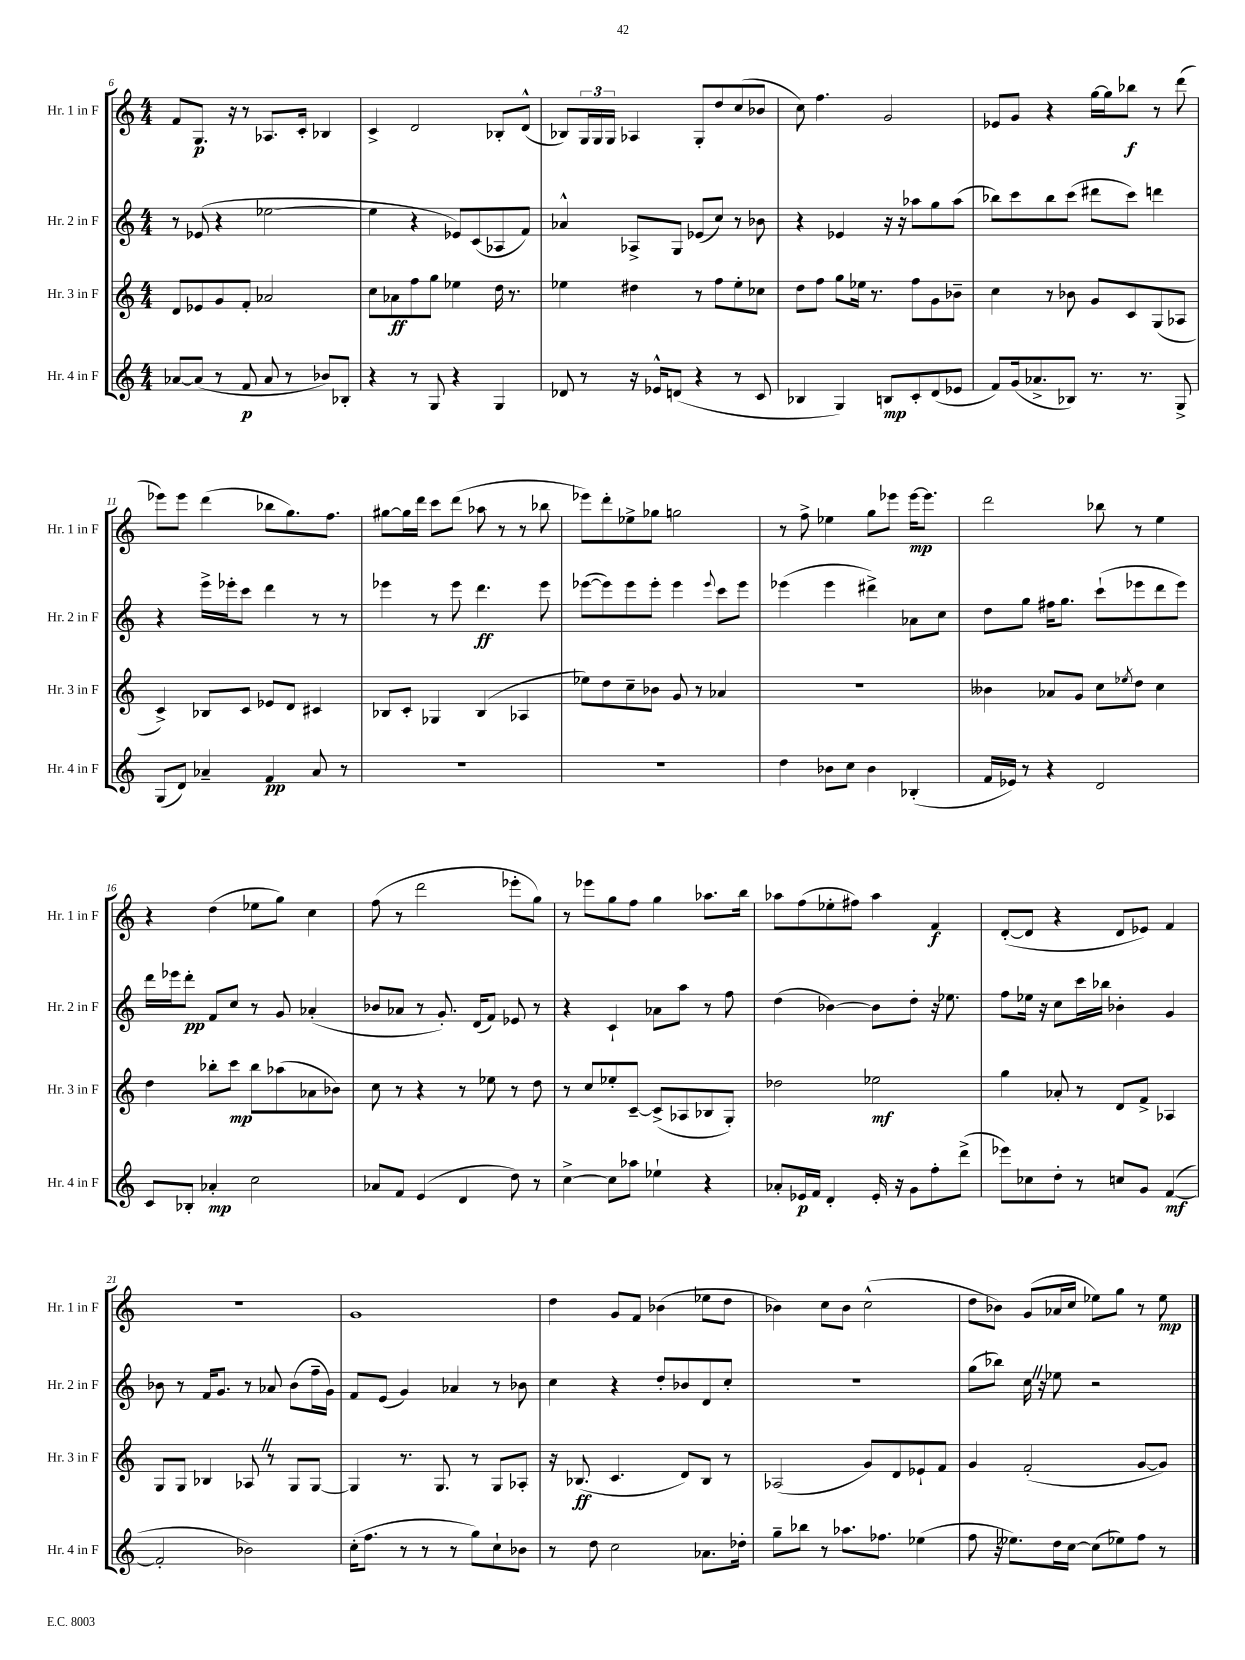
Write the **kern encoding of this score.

**kern	**dynam	**kern	**dynam	**kern	**dynam	**kern	**dynam
*part4	*part4	*part3	*part3	*part2	*part2	*part1	*part1
*staff4	*staff4	*staff3	*staff3	*staff2	*staff2	*staff1	*staff1
*I"Hr. 4 in F	*	*I"Hr. 3 in F	*	*I"Hr. 2 in F	*	*I"Hr. 1 in F	*
*I'Hr. 4 in F	*	*I'Hr. 3 in F	*	*I'Hr. 2 in F	*	*I'Hr. 1 in F	*
*clefG2	*	*clefG2	*	*clefG2	*	*clefG2	*
*k[]	*	*k[]	*	*k[]	*	*k[]	*
*M4/4	*	*M4/4	*	*M4/4	*	*M4/4	*
=6	=6	=6	=6	=6	=6	=6	=6
[8a-X/L	.	8d/L	.	8r	.	8f/L	.
(8a-/J]	.	8e-X/	.	(8e-X/	.	8.G/J	p
8r	.	8g/	.	4r	.	.	.
.	.	.	.	.	.	16r	.
8f/	p	8f'/J	.	.	.	8r	.
8a-/	.	2a-X/	.	[2ee-X\	.	8.A-X/L	.
8r	.	.	.	.	.	.	.
.	.	.	.	.	.	16c'/Jk	.
8b-X/L)	.	.	.	.	.	4B-X/	.
8B-X'/J	.	.	.	.	.	.	.
=7	=7	=7	=7	=7	=7	=7	=7
4r	.	8cc\L	.	4ee-\]	.	4c^/	.
.	.	8a-X\	ff	.	.	.	.
8r	.	8ff\	.	4r	.	2d/	.
8G/	.	8gg\J	.	.	.	.	.
4r	.	4ee-X\	.	8e-X/L)	.	.	.
.	.	.	.	(8c/	.	.	.
4G/	.	16dd\	.	8A-X/	.	8B-X'/L	.
.	.	8.r	.	.	.	.	.
.	.	.	.	8f/J)	.	(8d^^/J	.
=8	=8	=8	=8	=8	=8	=8	=8
8d-X/	.	4ee-X\	.	4a-X^^/	.	8B-X/L)	.
8r	.	.	.	.	.	24G/L	.
.	.	.	.	.	.	24G/	.
.	.	.	.	.	.	24G/JJ	.
16r	.	4dd#X\	.	8A-X^/L	.	4A-X/	.
16e-X^^/KL	.	.	.	.	.	.	.
(8dn/J	.	.	.	8G/J	.	.	.
4r	.	8r	.	(8e-X/L	.	8G'/L	.
.	.	8ff\L	.	8cc/J)	.	8dd/	.
8r	.	8ee-'\	.	8r	.	(8cc/	.
8c/	.	8cc-X\J	.	8b-X\	.	8b-X/J	.
=9	=9	=9	=9	=9	=9	=9	=9
4B-X/	.	8dd\L	.	4r	.	8cc\)	.
.	.	8ff\J	.	.	.	4.ff\	.
4G/)	.	8gg\L	.	4e-X/	.	.	.
.	.	16ee-X\Jk	.	.	.	.	.
.	.	8.r	.	.	.	.	.
8Bn/L	mp	.	.	16r	.	2g/	.
.	.	.	.	16r	.	.	.
8c'/	.	8ff\L	.	8aa-X\L	.	.	.
(8d/	.	8g\	.	8gg\	.	.	.
8e-X/J	.	8b-X~\J	.	(8aa-\J	.	.	.
=10	=10	=10	=10	=10	=10	=10	=10
8f/L)	.	4cc\	.	8bb-X\L)	.	8e-X/L	.
(16g/k	.	.	.	8ccc\	.	8g/J	.
8.a-X^/	.	.	.	.	.	.	.
.	.	8r	.	8bb-\	.	4r	.
8B-X/J)	.	8b-X\	.	(8ccc\J	.	.	.
8.r	.	8g/L	.	8ddd#X\L	.	[16gg\LL	.
.	.	.	.	.	.	16gg\J]	.
.	.	8c/	.	8ccc\J)	.	8bb-X\J	f
8.r	.	.	.	.	.	.	.
.	.	(8G/	.	4dddn\	.	8r	.
8G^/	.	8A-X/J	.	.	.	(8ddd\	.
!!LO:LB:g=z
=11	=11	=11	=11	=11	=11	=11	=11
(8G/L	.	4c^/)	.	4r	.	8eee-X\L)	.
8d/J)	.	.	.	.	.	8eee-\J	.
4a-X~/	.	8B-X/L	.	16eee^\LL	.	(4ddd\	.
.	.	.	.	16eee-X'\J	.	.	.
.	.	8c/J	.	8ccc\J	.	.	.
4f/	pp	8e-X/L	.	4ddd\	.	8bb-X\L	.
.	.	8d/J	.	.	.	8.gg\)	.
8a-/	.	4c#X/	.	8r	.	.	.
.	.	.	.	.	.	8.ff\J	.
8r	.	.	.	8r	.	.	.
=12	=12	=12	=12	=12	=12	=12	=12
1r	.	8B-X/L	.	4eee-X\	.	[8gg#X\L	.
.	.	8c'/J	.	.	.	16gg#\L]	.
.	.	.	.	.	.	16ddd\JJ	.
.	.	4G-X/	.	8r	.	8ccc\L	.
.	.	.	.	8eee-\	.	(8ddd\J	.
.	.	(4B-/	.	4.ddd\	ff	8aa-X\	.
.	.	.	.	.	.	8r	.
.	.	4A-X/	.	.	.	8r	.
.	.	.	.	8eee-\	.	8bb-X\	.
=13	=13	=13	=13	=13	=13	=13	=13
1r	.	8ee-X\L)	.	([8eee-X\L	.	8eee-X\L)	.
.	.	8dd\	.	8eee-\])	.	8ddd'\	.
.	.	8cc~\	.	8eee-\	.	8ee-X^\	.
.	.	8b-X\J	.	8eee-'\J	.	8gg-X\J	.
.	.	8g/	.	4eee-\	.	2ggn\	.
.	.	8r	.	.	.	.	.
.	.	.	.	8qqeee-/	.	.	.
.	.	4a-X/	.	8ccc\L	.	.	.
.	.	.	.	8eee-\J	.	.	.
=14	=14	=14	=14	=14	=14	=14	=14
4dd\	.	1r	.	(4eee-X\	.	8r	.
.	.	.	.	.	.	8ff^\	.
8b-X\L	.	.	.	4eee-\	.	4ee-X\	.
8cc\J	.	.	.	.	.	.	.
4b-\	.	.	.	4ddd#X^\)	.	8gg\L	.
.	.	.	.	.	.	8eee-X\J	.
(4B-X'/	.	.	.	8a-X\L	.	[16eee-\KL	mp
.	.	.	.	.	.	8.eee-\J]	.
.	.	.	.	8cc\J	.	.	.
=15	=15	=15	=15	=15	=15	=15	=15
16f/LL	.	4b--X\	.	8dd\L	.	2ddd\	.
16e-X/JJ)	.	.	.	.	.	.	.
8r	.	.	.	8gg\J	.	.	.
4r	.	8a-X/L	.	16ff#X\KL	.	.	.
.	.	.	.	8.gg\J	.	.	.
.	.	8g/J	.	.	.	.	.
2d/	.	8cc\L	.	(8ccc`\L	.	8bb-X\	.
.	.	8qee-X/	.	.	.	.	.
.	.	8dd\J	.	8eee-X\	.	8r	.
.	.	4cc\	.	8ddd\	.	4ee\	.
.	.	.	.	8eee-\J)	.	.	.
!!LO:LB:g=z
=16	=16	=16	=16	=16	=16	=16	=16
8c/L	.	4dd\	.	16ddd\LL	.	4r	.
.	.	.	.	16eee-X\J	.	.	.
8B-X'/J	.	.	.	8ddd'\J	pp	.	.
4a-X'/	mp	8bb-X'\L	.	8f/L	.	(4dd\	.
.	.	8ccc\J	mp	8cc/J	.	.	.
2cc\	.	8bb-\L	.	8r	.	8ee-X\L	.
.	.	(8aa-X\	.	8g/	.	8gg\J)	.
.	.	8a-X\	.	(4a-X'/	.	4cc\	.
.	.	8b-X\J)	.	.	.	.	.
=17	=17	=17	=17	=17	=17	=17	=17
8a-X/L	.	8cc\	.	8b-X/L	.	(8ff\	.
8f/J	.	8r	.	8a-X/J	.	8r	.
(4e/	.	4r	.	8r	.	2ddd\	.
.	.	.	.	8.g'/)	.	.	.
4d/	.	8r	.	.	.	.	.
.	.	.	.	(16d/KL	.	.	.
.	.	8ee-X\	.	8f/J)	.	.	.
8dd\)	.	8r	.	8e-X/	.	8eee-X'\L	.
8r	.	8dd\	.	8r	.	8gg\J)	.
=18	=18	=18	=18	=18	=18	=18	=18
[4cc^\	.	8r	.	4r	.	8r	.
.	.	8cc/L	.	.	.	8eee-X\L	.
8cc\L]	.	8ee-X'/	.	4c`/	.	8gg\	.
8aa-X\J	.	[8c~/J	.	.	.	8ff\J	.
4ee-X`\	.	(8c^/L]	.	8a-X\L	.	4gg\	.
.	.	8A-X/	.	8aa\J	.	.	.
4r	.	8B-X/	.	8r	.	8.aa-X\L	.
.	.	8G'/J)	.	8ff\	.	.	.
.	.	.	.	.	.	16bb\Jk	.
=19	=19	=19	=19	=19	=19	=19	=19
8a-X'/L	.	2dd-X\	.	(4dd\	.	8aa-X\L	.
16e-X/L	p	.	.	.	.	(8ff\	.
16f/JJ	.	.	.	.	.	.	.
4d'/	.	.	.	[4b-X\)	.	8ee-X'\	.
.	.	.	.	.	.	8ff#X\J)	.
16e-'/	.	2ee-X\	mf	8b-\L]	.	4aa-\	.
16r	.	.	.	.	.	.	.
8g\L	.	.	.	8dd'\J	.	.	.
8ff'\	.	.	.	16r	.	4f/	f
.	.	.	.	8.ee-X\	.	.	.
(8ddd^\J	.	.	.	.	.	.	.
=20	=20	=20	=20	=20	=20	=20	=20
8eee-X\L)	.	4gg\	.	8ff\L	.	([8d'/L	.
8cc-X\	.	.	.	16ee-X\Jk	.	8d/J]	.
.	.	.	.	16r	.	.	.
8dd'\J	.	8a-X'/	.	8cc\L	.	4r	.
8r	.	8r	.	16ccc\L	.	.	.
.	.	.	.	16bb-X\JJ	.	.	.
8ccn/L	.	8d/L	.	4b-X'\	.	8d/L	.
8g/J	.	8f^/J	.	.	.	8e-X/J)	.
([4f/	mf	4A-X/	.	4g/	.	4f/	.
!!LO:LB:g=z
=21	=21	=21	=21	=21	=21	=21	=21
2f'/]	.	8G/L	.	8b-X\	.	1r	.
.	.	8G/J	.	8r	.	.	.
.	.	4B-X/	.	16f/KL	.	.	.
.	.	.	.	8.g/J	.	.	.
2b-X\)	.	8A-XZ/	.	8r	.	.	.
.	.	8r	.	8a-X/	.	.	.
.	.	8G/L	.	(8b-\L	.	.	.
.	.	[8G/J	.	16ff~\L	.	.	.
.	.	.	.	16g\JJ)	.	.	.
=22	=22	=22	=22	=22	=22	=22	=22
(16cc'\KL	.	4G/]	.	8f/L	.	1g	.
8.ff\J	.	.	.	.	.	.	.
.	.	.	.	(8e/J	.	.	.
8r	.	8.r	.	4g/)	.	.	.
8r	.	.	.	.	.	.	.
.	.	8.G/	.	.	.	.	.
8r	.	.	.	4a-X/	.	.	.
8gg\L)	.	8r	.	.	.	.	.
8cc`\	.	8G/L	.	8r	.	.	.
8b-X\J	.	8A-X'/J	.	8b-X\	.	.	.
=23	=23	=23	=23	=23	=23	=23	=23
8r	.	16r	.	4cc\	.	4dd\	.
.	.	(8.B-X/	ff	.	.	.	.
8dd\	.	.	.	.	.	.	.
2cc\	.	4.c/	.	4r	.	8g/L	.
.	.	.	.	.	.	8f/J	.
.	.	.	.	8dd'/L	.	(4b-X\	.
.	.	8d/L)	.	8b-X/	.	.	.
8.a-X\L	.	8B-/J	.	8d/	.	8ee-X\L	.
.	.	8r	.	8cc'/J	.	8dd\J	.
16dd-X'\Jk	.	.	.	.	.	.	.
=24	=24	=24	=24	=24	=24	=24	=24
8gg~\L	.	(2A-X/	.	1r	.	4b-X\)	.
8bb-X\J	.	.	.	.	.	.	.
8r	.	.	.	.	.	8cc\L	.
8.aa-X\L	.	.	.	.	.	8b-\J	.
.	.	8g/L)	.	.	.	(2cc^^\	.
8.ff-X\J	.	.	.	.	.	.	.
.	.	8d/	.	.	.	.	.
(4ee-X\	.	8e-X`/	.	.	.	.	.
.	.	8f/J	.	.	.	.	.
=25	=25	=25	=25	=25	=25	=25	=25
8ff\	.	4g/	.	(8gg\L	.	8dd\L	.
16r	.	.	.	8bb-X\J)	.	8b-X\J)	.
8.ee--X\L)	.	.	.	.	.	.	.
.	.	(2f'/	.	16ccZ\	.	(8g/L	.
.	.	.	.	16r	.	.	.
16dd\L	.	.	.	8ee-X\	.	16a-X/L	.
[16cc\JJ	.	.	.	.	.	16cc/JJ	.
(8cc\L]	.	.	.	2r	.	8ee-X\L)	.
8ee-X\)	.	.	.	.	.	8gg\J	.
8ff\J	.	[8g/L	.	.	.	8r	.
8r	.	8g/J])	.	.	.	8ee-\	mp
==	==	==	==	==	==	==	==
*-	*-	*-	*-	*-	*-	*-	*-
